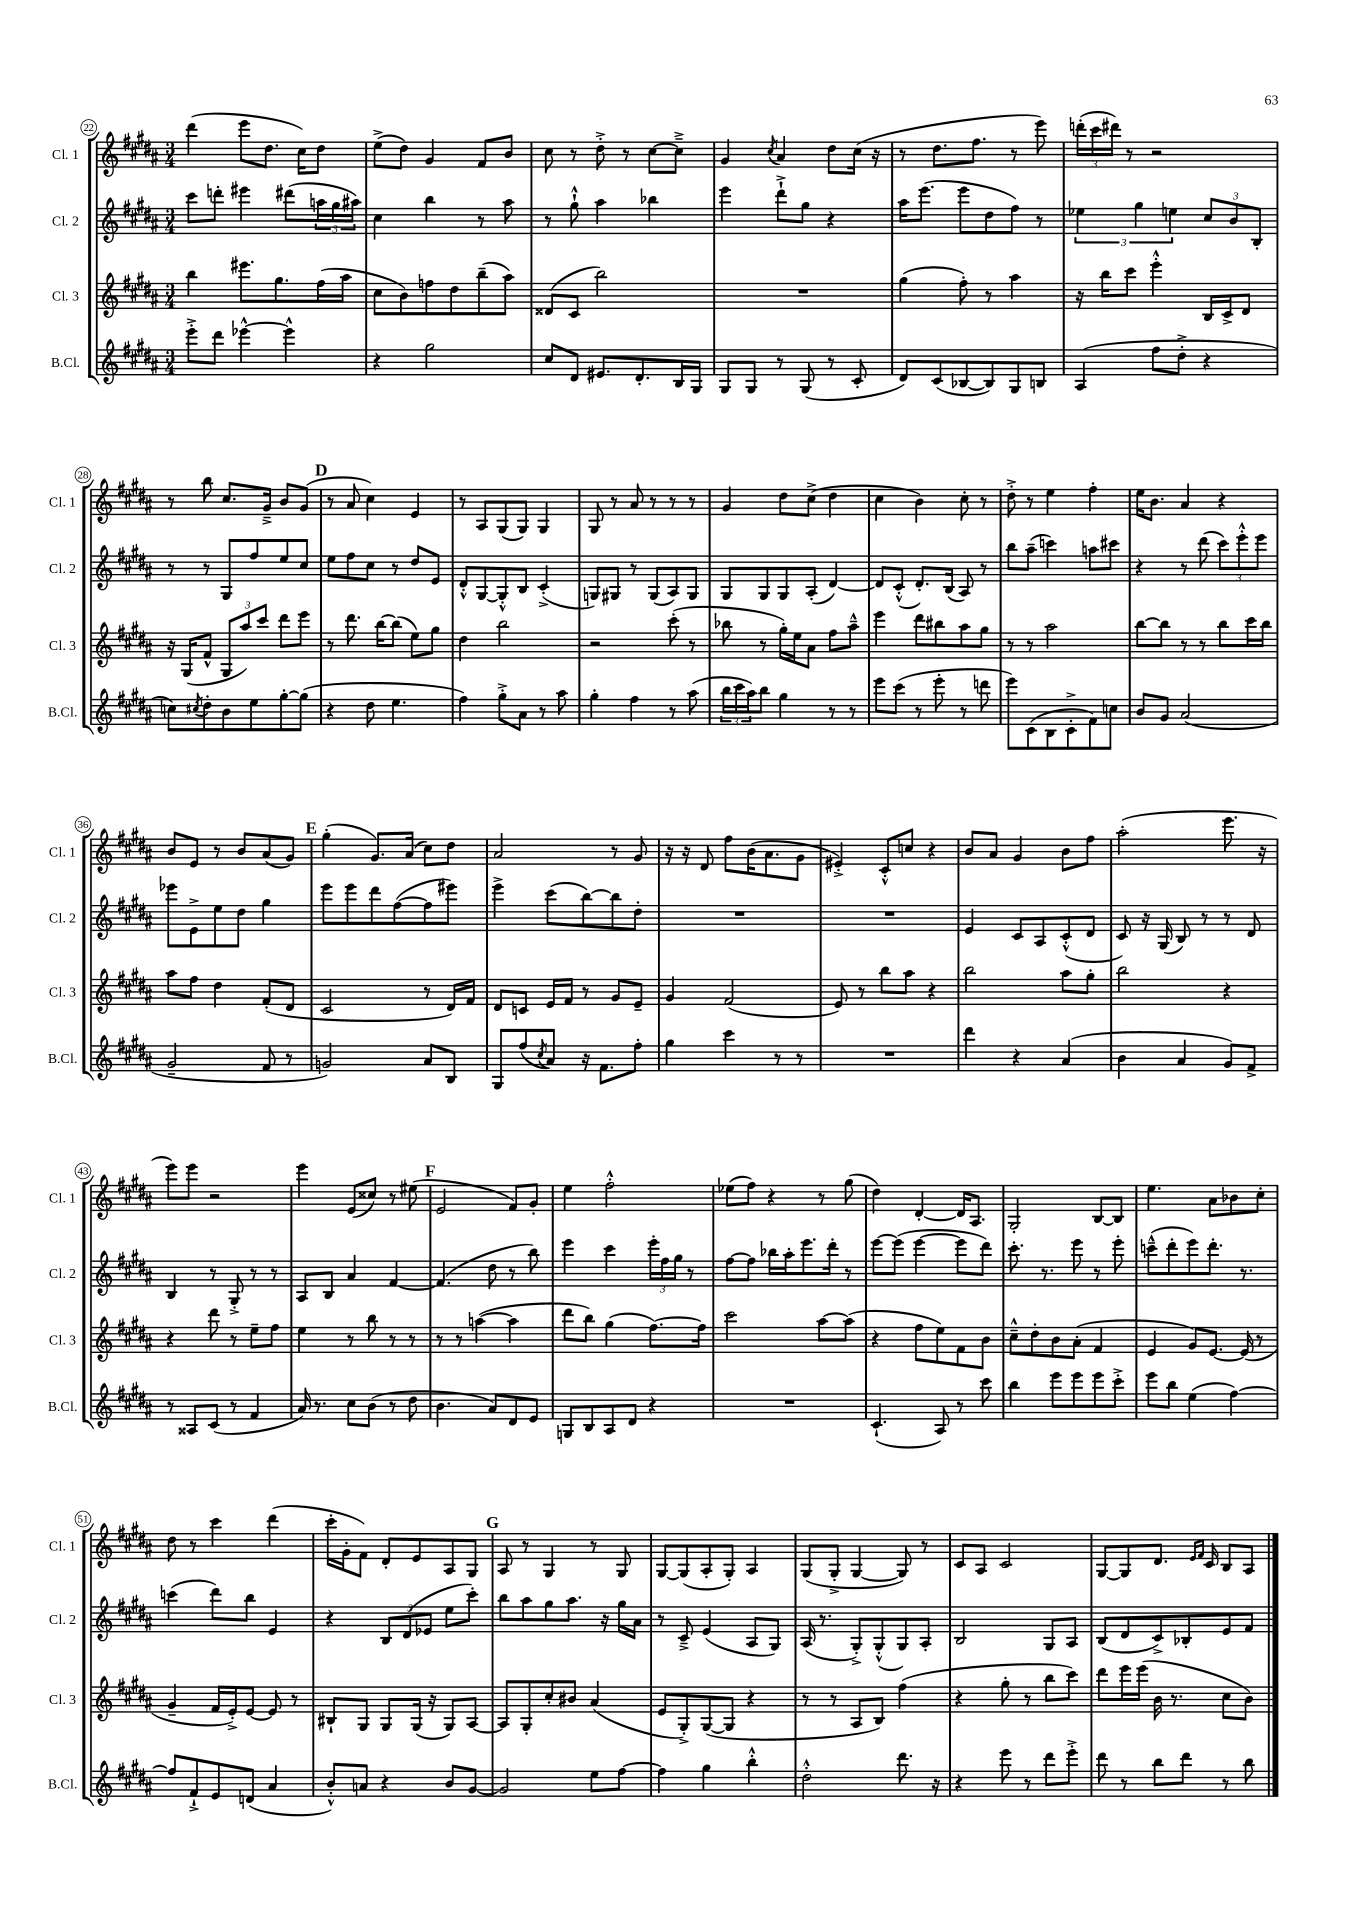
<<
\new StaffGroup <<
\new Staff = "s0" \with { instrumentName = "Cl. 1" shortInstrumentName = "Cl. 1" } {
    \clef treble \key b \major \numericTimeSignature \time 3/4
    dis'''4( e'''8 dis''8. cis''16) dis''8 |
    e''8->( dis''8) gis'4 fis'8 b'8 |
    cis''8 r8 dis''8-.-> r8 cis''8~ cis''8---> |
    gis'4 \acciaccatura { cis''8 } ais'4 dis''8 cis''16( r16 |
    r8 dis''8. fis''8. r8 e'''8) |
    \tuplet 3/2 { d'''16-.( cis'''16 dis'''16) } r8 r2 |
    r8 b''8 cis''8. gis'16---> b'8 gis'8( |
    \mark \markup { \bold "D" } r8 ais'8 cis''4) e'4 |
    r8 ais8 gis8( gis8) gis4 |
    gis8 r8 ais'8 r8 r8 r8 |
    gis'4 dis''8 cis''8->( dis''4 |
    cis''4 b'4) cis''8-. r8 |
    dis''8-.-> r8 e''4 fis''4-. |
    e''16 b'8. ais'4 r4 |
    b'8 e'8 r8 b'8 ais'8( gis'8) |
    \mark \markup { \bold "E" } gis''4-.( gis'8.) ais'16( cis''8) dis''8 |
    ais'2 r8 gis'8 |
    r16 r16 dis'8 fis''8 b'16( ais'8. gis'8 |
    eis'4-.->) cis'8-.-^ c''8 r4 |
    b'8 ais'8 gis'4 b'8 fis''8 |
    ais''2-.( e'''8. r16 |
    e'''8) e'''8 r2 |
    e'''4 e'8( cisis''8) r8 eis''8( |
    \mark \markup { \bold "F" } e'2 fis'8) gis'8-. |
    e''4 fis''2-.-^ |
    ees''8( fis''8) r4 r8 gis''8( |
    dis''4) dis'4~-. dis'16 ais8. |
    gis2-. b8~ b8 |
    e''4. ais'8 bes'8 cis''8-. |
    dis''8 r8 cis'''4 dis'''4( |
    cis'''16-. gis'16-. fis'8) dis'8-. e'8 ais8 gis8 |
    \mark \markup { \bold "G" } ais8 r8 gis4 r8 gis8 |
    gis8~ gis8( ais8-. gis8-.) ais4 |
    gis8( gis8-.-> gis4~ gis8) r8 |
    cis'8 ais8 cis'2 |
    gis8~ gis8 dis'8. \grace { e'16 fis'16 } cis'16 b8 ais8 \bar "|." |
}
\new Staff = "s1" \with { instrumentName = "Cl. 2" shortInstrumentName = "Cl. 2" } {
    \clef treble \key b \major \numericTimeSignature \time 3/4
    cis'''8 d'''8-. eis'''4 dis'''8( \tuplet 3/2 { a''16 gis''16 ais''16) } |
    cis''4 b''4 r8 ais''8 |
    r8 gis''8-!-^ ais''4 bes''4 |
    e'''4 dis'''8-!-> gis''8 r4 |
    ais''16 e'''8.( e'''8 dis''8 fis''8) r8 |
    \tuplet 3/2 { ees''4 gis''4 e''4 } \tuplet 3/2 { cis''8 b'8 b8-. } |
    r8 r8 gis8 fis''8 e''8 cis''8 |
    \mark \markup { \bold "D" } e''8 fis''8 cis''8 r8 dis''8 e'8 |
    dis'8-.-^ gis8~ gis8-.-^ b8 cis'4-.->( |
    g8) gis8 r8 gis8( ais8) gis8 |
    gis8 gis8 gis8 ais8-.( dis'4~) |
    dis'8 cis'8-.-^( dis'8.-.) b16( ais8) r8 |
    b''8 ais''8--( c'''4) a''8 cis'''8 |
    r4 r8 dis'''8( \tuplet 3/2 { cis'''8) e'''8-.-^ e'''8 } |
    ees'''8 e'8-> e''8 dis''8 gis''4 |
    \mark \markup { \bold "E" } e'''8 e'''8 dis'''8 fis''8~( fis''8 eis'''8) |
    e'''4-> cis'''8( b''8~) b''8 dis''8-. |
    R2. |
    R2. |
    e'4 cis'8 ais8 cis'8-.-^( dis'8 |
    cis'8) r16 gis16( b8) r8 r8 dis'8 |
    b4 r8 gis8-.-> r8 r8 |
    ais8 b8 ais'4 fis'4~ |
    \mark \markup { \bold "F" } fis'4.( dis''8 r8 b''8) |
    e'''4 cis'''4 \tuplet 3/2 { e'''16-. fis''16 gis''16 } r8 |
    fis''8~ fis''8 bes''16 ais''16-. e'''8. dis'''16-. r8 |
    e'''8~ e'''8( e'''4~ e'''8 dis'''8) |
    cis'''8.-. r8. e'''8 r8 e'''8-. |
    c'''8---^( dis'''8-. e'''8) dis'''8.-. r8. |
    c'''4( dis'''8) b''8 e'4 |
    r4 \tuplet 3/2 { b8 dis'8( ees'8 } e''8 cis'''8-.) |
    \mark \markup { \bold "G" } b''8 ais''8 gis''8 ais''8. r16 gis''16 ais'16 |
    r8 cis'8---> e'4( ais8 gis8) |
    ais16( r8. gis8-.->) gis8-.-^( gis8) ais8-. |
    b2 gis8 ais8 |
    b8( dis'8 cis'8->) bes8-. e'8 fis'8 \bar "|." |
}
\new Staff = "s2" \with { instrumentName = "Cl. 3" shortInstrumentName = "Cl. 3" } {
    \clef treble \key b \major \numericTimeSignature \time 3/4
    b''4 eis'''8. gis''8. fis''16( ais''16 |
    cis''8 b'8) f''8 dis''8 b''8--( ais''8) |
    disis'8( cis'8 b''2) |
    R2. |
    gis''4( fis''8-.) r8 ais''4 |
    r16 b''16 cis'''8 e'''4-.-^ b16 cis'16-> dis'8 |
    r16 gis16( fis'8-^ \tuplet 3/2 { gis8 ais''8) cis'''8 } dis'''8 e'''8 |
    \mark \markup { \bold "D" } r8 dis'''8. b''16~ b''8( e''8) gis''8 |
    dis''4 b''2 |
    r2 cis'''8-.( r8 |
    bes''8 r8 gis''16-.) e''16 ais'8 fis''8 ais''8---^ |
    e'''4 dis'''8 bis''8 ais''8 gis''8 |
    r8 r8 ais''2 |
    b''8~ b''8 r8 r8 b''8 cis'''16 b''16 |
    ais''8 fis''8 dis''4 fis'8-.( dis'8 |
    \mark \markup { \bold "E" } cis'2 r8 dis'16) fis'16 |
    dis'8 c'8 e'16 fis'16 r8 gis'8 e'8-- |
    gis'4 fis'2( |
    e'8) r8 b''8 ais''8 r4 |
    b''2 ais''8 gis''8-. |
    b''2 r4 |
    r4 dis'''8 r8 e''8-- fis''8 |
    e''4 r8 b''8 r8 r8 |
    \mark \markup { \bold "F" } r8 r8 a''4~( a''4 |
    dis'''8 b''8) gis''4( fis''8.~) fis''16 |
    cis'''2 ais''8~ ais''8( |
    r4 fis''8 e''8) fis'8 b'8 |
    cis''8---^ dis''8-. b'8 ais'8-.( fis'4 |
    e'4 gis'8) e'8.~ e'16( r8 |
    gis'4-- fis'16 e'16-.->) e'8~ e'8 r8 |
    bis8-! gis8 gis8 gis16( r16 gis8) ais8~ |
    \mark \markup { \bold "G" } ais8 gis8-. cis''8-. bis'8 ais'4( |
    e'8 gis8-.->) gis8~( gis8 r4 |
    r8 r8 ais8 b8) fis''4( |
    r4 gis''8-. r8 b''8 cis'''8) |
    dis'''8 e'''16 e'''16( b'16 r8. cis''8 b'8) \bar "|." |
}
\new Staff = "s3" \with { instrumentName = "B.Cl." shortInstrumentName = "B.Cl." } {
    \clef treble \key b \major \numericTimeSignature \time 3/4
    e'''8-.-> dis'''8 ees'''4~-^ ees'''4-^ |
    r4 gis''2 |
    cis''8 dis'8 eis'8. dis'8.-. b16 gis16 |
    gis8 gis8 r8 gis8( r8 cis'8-. |
    dis'8) cis'8( bes8~ bes8) gis8 b8 |
    ais4( fis''8 dis''8-.-> r4 |
    c''8) \acciaccatura { cis''8 } dis''8-. b'8 e''8 gis''8~-. gis''8( |
    \mark \markup { \bold "D" } r4 dis''8 e''4. |
    fis''4) gis''8-.-> ais'8 r8 ais''8 |
    gis''4-. fis''4 r8 ais''8( |
    \tuplet 3/2 { b''16 cis'''16 ais''16) } b''8 gis''4 r8 r8 |
    e'''8 cis'''8( r8 e'''8-. r8 d'''8 |
    e'''8) cis'8( b8 cis'8-.-> fis'8) c''8 |
    b'8 gis'8 ais'2( |
    gis'2-- fis'8 r8 |
    \mark \markup { \bold "E" } g'2) ais'8 b8 |
    gis8 fis''8( \acciaccatura { cis''8 } ais'8) r16 fis'8. fis''8-. |
    gis''4 cis'''4 r8 r8 |
    R2. |
    dis'''4 r4 ais'4( |
    b'4 ais'4 gis'8) fis'8-> |
    r8 aisis8 cis'8( r8 fis'4 |
    ais'16) r8. cis''8 b'8( r8 dis''8 |
    \mark \markup { \bold "F" } b'4. ais'8) dis'8 e'8 |
    g8 b8 ais8 dis'8 r4 |
    R2. |
    cis'4.-!( ais8) r8 cis'''8 |
    b''4 e'''8 e'''8 e'''8 cis'''8-.-> |
    e'''8 b''8 e''4( fis''4~) |
    fis''8 fis'8-!-> e'8 d'8( ais'4 |
    b'8-.-^) a'8 r4 b'8 gis'8~ |
    \mark \markup { \bold "G" } gis'2 e''8 fis''8~ |
    fis''4 gis''4 b''4-.-^ |
    dis''2-.-^ dis'''8. r16 |
    r4 e'''8 r8 dis'''8 e'''8-.-> |
    dis'''8 r8 b''8 dis'''8 r8 b''8 \bar "|." |
}
>>
>>
\layout { \context { \Score currentBarNumber = #22 \override BarNumber.stencil = #(make-stencil-circler 0.1 0.3 ly:text-interface::print) } }
